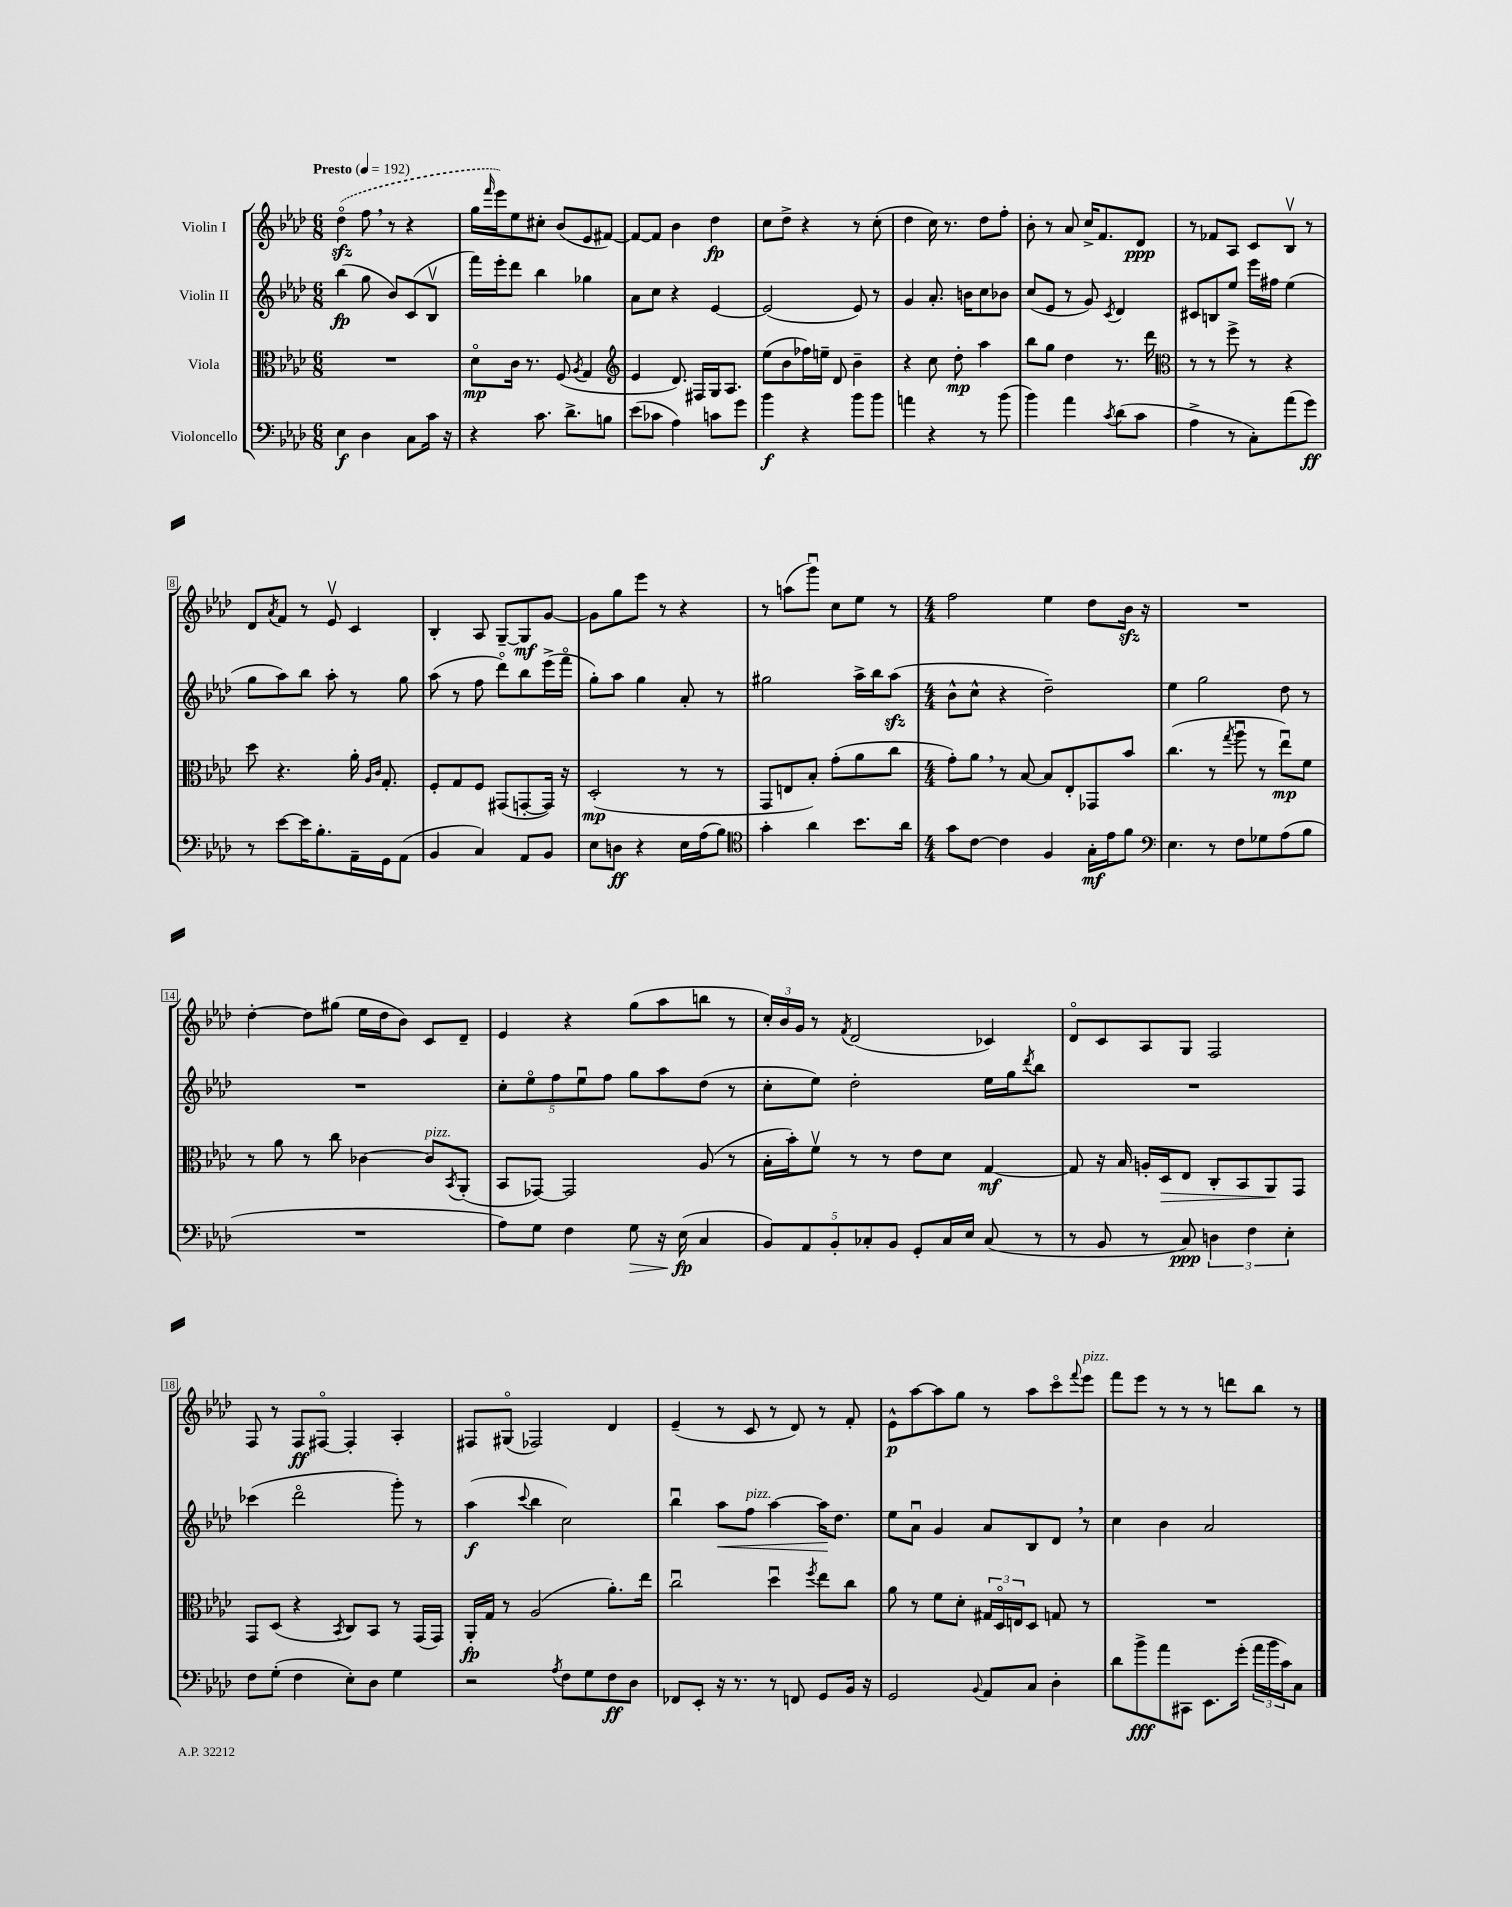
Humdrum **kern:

**kern	**dynam	**kern	**dynam	**kern	**dynam	**kern	**dynam
*part4	*part4	*part3	*part3	*part2	*part2	*part1	*part1
*staff4	*staff4	*staff3	*staff3	*staff2	*staff2	*staff1	*staff1
*I"Violoncello	*	*I"Viola	*	*I"Violin II	*	*I"Violin I	*
*clefF4	*	*clefC3	*	*clefG2	*	*clefG2	*
*k[b-e-a-d-]	*	*k[b-e-a-d-]	*	*k[b-e-a-d-]	*	*k[b-e-a-d-]	*
*M6/8	*	*M6/8	*	*M6/8	*	*M6/8	*
*MM192	*	*MM192	*	*MM192	*	*MM192	*
=1	=1	=1	=1	=1	=1	=1	=1
!	!	!	!	!	!	!LO:TX:a:B:t=Presto	!
4E-\	f	2.r	.	(4bb-\	fp	(4dd-zz\	.
4D-\	.	.	.	8gg\	.	8ff,\	.
.	.	.	.	8b-/L)	.	8r	.
8C\L	.	.	.	(8c/	.	4r	.
16c\Jk	.	.	.	8B-v/J	.	.	.
16r	.	.	.	.	.	.	.
=2	=2	=2	=2	=2	=2	=2	=2
4r	.	8d-\L	mp	16fff\LL)	.	16gg\LL	.
.	.	.	.	.	.	16qqfff/	.
.	.	.	.	16eee-'\J	.	16eee-\J)	.
.	.	16c\Jk	.	8ddd-\J	.	8ee-\	.
.	.	8.r	.	.	.	.	.
8.c\	.	.	.	4bb-\	.	8cc#X'\J	.
.	.	(8F/	.	.	.	(8b-/L	.
8.d-^\L	.	.	.	.	.	.	.
.	.	8qA-/	.	.	.	.	.
.	.	4G/	.	4gg-X\	.	8e-/	.
8Bn\J	.	.	.	.	.	[8f#X/J)	.
=3	=3	=3	=3	=3	=3	=3	=3
*	*	*clefG2	*	*	*	*	*
(8e-\L	.	4e-/	.	8a-\L	.	8f#/L_	.
8c-X\J	.	.	.	8cc\J	.	8f#/J]	.
4A-\)	.	8.d-/)	.	4r	.	4b-\	.
.	.	16F#X/LL	.	.	.	.	.
8cn\L	.	16G/J	.	[4e-/	.	4dd-\	fp
.	.	8.A-/J	.	.	.	.	.
8g\J	.	.	.	.	.	.	.
=4	=4	=4	=4	=4	=4	=4	=4
4b-\	f	(8ee-\L	.	(2e-/]	.	8cc\L	.
.	.	8b-\	.	.	.	8dd-^\J	.
4r	.	16ff-X\L)	.	.	.	4r	.
.	.	16een~\JJ	.	.	.	.	.
.	.	8d-/	.	.	.	.	.
8b-\L	.	4b-~\	.	8e-/)	.	8r	.
8b-\J	.	.	.	8r	.	(8cc'\	.
=5	=5	=5	=5	=5	=5	=5	=5
4an\	.	4r	.	4g/	.	4dd-\	.
4r	.	8cc\	.	8.a-'/	.	16cc\)	.
.	.	.	.	.	.	8.r	.
.	.	8dd-'\	mp	.	.	.	.
.	.	.	.	16bn\KL	.	.	.
8r	.	4aa-\	.	8cc\	.	8dd-\L	.
(8b-\	.	.	.	8b-X\J	.	8ff'\J	.
=6	=6	=6	=6	=6	=6	=6	=6
4b-\)	.	8bb-\L	.	(8cc/L	.	8b-'\	.
.	.	8gg\J	.	8e-/J	.	8r	.
4a-\	.	4dd-\	.	8r	.	8a-/	.
.	.	.	.	8g/)	.	16cc^/KL	.
.	.	.	.	.	.	8.f/	.
8qc/	.	.	.	8qc/	.	.	.
(8d-\L	.	8.r	.	4d-/	.	.	.
8c\J	.	.	.	.	.	8d-/J	ppp
.	.	16ddd-\	.	.	.	.	.
=7	=7	=7	=7	=7	=7	=7	=7
*	*	*clefC3	*	*	*	*	*
4A-^\	.	8r	.	8c#X/L	.	8r	.
.	.	8r	.	8Bn/	.	8f-X/L	.
8r	.	8ff^\	.	8ee-/J	.	8A-/J	.
8C'\L)	.	8r	.	16eee-\LL	.	8c/L	.
.	.	.	.	16ff#X\JJ	.	.	.
(8a-\	.	4r	.	(4ee-\	.	8B-v/J	.
8g\J)	ff	.	.	.	.	8r	.
!!LO:LB:g=z
=8	=8	=8	=8	=8	=8	=8	=8
8r	.	8dd-\	.	8gg\L	.	8d-/L	.
.	.	.	.	.	.	8qa-/	.
[8e-\L	.	4.r	.	8aa-\)	.	8f/J	.
16e-\K]	.	.	.	8bb-\J	.	8r	.
8.B-'\	.	.	.	.	.	.	.
.	.	.	.	8aa-'\	.	8e-v/	.
16AA-~\L	.	16a-'\	.	8r	.	4c/	.
.	.	16qqA-/LL	.	.	.	.	.
.	.	16qqc/JJ	.	.	.	.	.
16GG\J	.	8.G'/	.	.	.	.	.
(8AA-\J	.	.	.	8gg\	.	.	.
=9	=9	=9	=9	=9	=9	=9	=9
4BB-/	.	8F'/L	.	(8aa-\	.	4B-'/	.
.	.	8G/	.	8r	.	.	.
4C/)	.	8F/J	.	8ff\	.	8A-/	.
.	.	(8GG#X/L	.	8ddd-\L)	.	[8G~/L	.
8AA-/L	.	[8GGn'/	.	8bb-\	.	8G/]	mf
8BB-/J	.	16GG/Jk])	.	(16eee-^\L	.	[8g/J	.
.	.	16r	.	16fff\JJ	.	.	.
=10	=10	=10	=10	=10	=10	=10	=10
8E-\L	.	(2D-'/	mp	8gg'\L)	.	8g\L]	.
8Dn\J	ff	.	.	8aa-\J	.	8gg\	.
4r	.	.	.	4gg\	.	8eee-\J	.
.	.	.	.	.	.	8r	.
16E-\LL	.	8r	.	8a-'/	.	4r	.
(16A-\J	.	.	.	.	.	.	.
8B-\J)	.	8r	.	8r	.	.	.
=11	=11	=11	=11	=11	=11	=11	=11
*clefC4	*	*	*	*	*	*	*
4g'\	.	8GG/L	.	2gg#X\	.	8r	.
.	.	8En/	.	.	.	(8aan\L	.
4a-\	.	8B-'/J)	.	.	.	8gggu\J)	.
.	.	(8g'\L	.	.	.	8cc\L	.
8.b-\L	.	8a-\	.	16aa-^\LL	.	8ee-\J	.
.	.	.	.	16bb-\J	.	.	.
.	.	8cc\J	.	(8aa-zz\J	.	8r	.
16a-\Jk	.	.	.	.	.	.	.
=12	=12	=12	=12	=12	=12	=12	=12
*M4/4	*	*M4/4	*	*M4/4	*	*M4/4	*
8g\L	.	8g'\L)	.	8b-^^\L	.	2ff\	.
[8c\J	.	8a-,\J	.	8cc^^\J	.	.	.
4c\]	.	8r	.	4r	.	.	.
.	.	[8B-/	.	.	.	.	.
4F/	.	8B-/L]	.	2dd-~\)	.	4ee-\	.
.	.	8E-'/	.	.	.	.	.
16G'\LL	mf	8GG-X/	.	.	.	8dd-\L	.
16e-\J	.	.	.	.	.	.	.
8f\J	.	8b-/J	.	.	.	16b-zz\Jk	.
.	.	.	.	.	.	16r	.
=13	=13	=13	=13	=13	=13	=13	=13
*clefF4	*	*	*	*	*	*	*
4.E-\	.	(4.cc\	.	4ee-\	.	1r	.
.	.	.	.	2gg\	.	.	.
8r	.	8r	.	.	.	.	.
.	.	8qgg/	.	.	.	.	.
8F\L	.	8aa-u\	.	.	.	.	.
8G-X\	.	8r	.	.	.	.	.
(8A-\	.	8ee-u\L)	mp	8dd-\	.	.	.
8B-\J	.	8f\J	.	8r	.	.	.
!!LO:LB:g=z
=14	=14	=14	=14	=14	=14	=14	=14
1r	.	8r	.	1r	.	[4dd-'\	.
.	.	8a-\	.	.	.	.	.
.	.	8r	.	.	.	8dd-\L]	.
.	.	8cc\	.	.	.	(8gg#X\J	.
.	.	[4c-X\	.	.	.	16ee-\LL	.
.	.	.	.	.	.	16dd-\J	.
.	.	.	.	.	.	8b-\J)	.
!	!	!LO:TX:a:i:t=pizz.	!	!	!	!	!
.	.	8c-/L]	.	.	.	8c/L	.
.	.	8qBB-/	.	.	.	.	.
.	.	(8AA-'/J	.	.	.	8d-~/J	.
=15	=15	=15	=15	=15	=15	=15	=15
8A-\L)	.	8BB-/L	.	10cc'\L	.	4e-/	.
.	.	.	.	10ee-\	.	.	.
8G\J	.	[8GG-X/J)	.	.	.	.	.
.	.	.	.	10ff\	.	.	.
4F\	.	2GG-/]	.	.	.	4r	.
.	.	.	.	10ee-u\	.	.	.
.	.	.	.	10ff\J	.	.	.
!	!LO:HP:b	!	!	!	!	!	!
8G\	>	.	.	8gg\L	.	(8gg\L	.
16r	.	.	.	8aa-\	.	8aa-\	.
(16E-\	fp	.	.	.	.	.	.
4C/	]	(8A-/	.	(8dd-\J	.	8bbn\J	.
.	.	8r	.	8r	.	8r	.
=16	=16	=16	=16	=16	=16	=16	=16
10BB-/L)	.	16B-'\LL	.	8cc'\L	.	24cc'/LL)	.
.	.	.	.	.	.	24b-/	.
.	.	16b-'\J)	.	.	.	.	.
.	.	.	.	.	.	24g/JJ	.
10AA-/	.	.	.	.	.	.	.
.	.	8fv\J	.	8ee-\J)	.	8r	.
10BB-'/	.	.	.	.	.	.	.
.	.	.	.	.	.	8qf/	.
.	.	8r	.	2dd-'\	.	(2d-/	.
10C-X'/	.	.	.	.	.	.	.
.	.	8r	.	.	.	.	.
10BB-/J	.	.	.	.	.	.	.
8GG'/L	.	8e-\L	.	.	.	.	.
16C-/L	.	8d-\J	.	.	.	.	.
16E-/JJ	.	.	.	.	.	.	.
(8C-/	.	[4G/	mf	16ee-\LL	.	4c-X/)	.
.	.	.	.	16gg\J	.	.	.
.	.	.	.	8qddd-/	.	.	.
8r	.	.	.	8bb-\J	.	.	.
=17	=17	=17	=17	=17	=17	=17	=17
8r	.	8G/]	.	1r	.	8d-/L	.
8BB-/	.	16r	.	.	.	8c/	.
.	.	16B-/	.	.	.	.	.
8r	.	16An'/LL	.	.	.	8A-/	.
!	!	!	!LO:HP:b	!	!	!	!
.	.	16D-/J	>	.	.	.	.
8C/)	ppp	8E-/J	.	.	.	8G/J	.
6Dn\	.	8C'/L	.	.	.	2F/	.
.	.	8BB-/	.	.	.	.	.
6F\	.	.	.	.	.	.	.
.	.	8AA-/	.	.	.	.	.
6E-'\	.	.	.	.	.	.	.
.	.	8GG/J	]	.	.	.	.
!!LO:LB:g=z
=18	=18	=18	=18	=18	=18	=18	=18
8F\L	.	8GG/L	.	(4ccc-X\	.	8F/	.
(8G'\J	.	(8D-/J	.	.	.	8r	.
4F\	.	4r	.	2ddd-\	.	8F/L	ff
.	.	.	.	.	.	[8F#X/J	.
.	.	8qBB-/	.	.	.	.	.
8E-'\L)	.	8C/L)	.	.	.	4F#'/]	.
8D-\J	.	8BB-/J	.	.	.	.	.
4G\	.	8r	.	8ggg'\)	.	4A-'/	.
.	.	(16GG/LL	.	8r	.	.	.
.	.	16GG/JJ)	.	.	.	.	.
=19	=19	=19	=19	=19	=19	=19	=19
2r	.	16AA-'/LL	fp	(4aa-\	f	8F#X/L	.
.	.	16G/JJ	.	.	.	.	.
.	.	8r	.	.	.	(8G#X/J	.
.	.	.	.	8qqccc/	.	.	.
.	.	(2A-/	.	4bb-\	.	2F-X/)	.
8qA-/	.	.	.	.	.	.	.
8F\L	.	.	.	2cc\)	.	.	.
8G\	.	.	.	.	.	.	.
8F\	ff	8.a-'\L)	.	.	.	4d-/	.
8D-\J	.	.	.	.	.	.	.
.	.	16ee-\Jk	.	.	.	.	.
=20	=20	=20	=20	=20	=20	=20	=20
8FF-X/L	.	2ccu\	.	4bb-u\	.	(4e-~/	.
8EE-'/J	.	.	.	.	.	.	.
!	!	!	!	!	!LO:HP:b	!	!
16r	.	.	.	8aa-\L	<	8r	.
8.r	.	.	.	.	.	.	.
!	!	!	!	!LO:TX:a:i:t=pizz.	!	!	!
.	.	.	.	8ff\J	.	8c/	.
8r	.	4dd-u\	.	[4aa-\	.	8r	.
8FFn/	.	.	.	.	.	8d-/)	.
.	.	8qff/	.	.	.	.	.
8GG/L	.	8ee-\L	.	16aa-\KL]	.	8r	.
.	.	.	.	8.dd-\J	[	.	.
16BB-/Jk	.	8cc\J	.	.	.	8f'/	.
16r	.	.	.	.	.	.	.
=21	=21	=21	=21	=21	=21	=21	=21
2GG/	.	8a-\	.	8ee-\L	.	8e-^^\L	p
.	.	8r	.	8a-u\J	.	[8aa-\	.
.	.	8f\L	.	4g/	.	8aa-\]	.
.	.	8d-'\J	.	.	.	8gg\J	.
8qqBB-/	.	.	.	.	.	.	.
8AA-/L	.	24G#X/LL	.	8a-/L	.	8r	.
.	.	24D-/	.	.	.	.	.
.	.	24En/J	.	.	.	.	.
8C/J	.	8D-/J	.	8B-/	.	8aa-\L	.
4D-'\	.	8Gn/	.	8d-,/J	.	8ccc\	.
.	.	.	.	.	.	8qqfff/	.
!	!	!	!	!	!	!LO:TX:a:i:t=pizz.	!
.	.	8r	.	8r	.	8eee-\J	.
=22	=22	=22	=22	=22	=22	=22	=22
8d-\L	.	1r	.	4cc\	.	8fff\L	.
8b-^\	fff	.	.	.	.	8eee-\J	.
8a-\	.	.	.	4b-\	.	8r	.
8CC#X\J	.	.	.	.	.	8r	.
8.EE-\L	.	.	.	2a-/	.	8r	.
.	.	.	.	.	.	8dddn\L	.
(16g'\Jk	.	.	.	.	.	.	.
24a-\LL	.	.	.	.	.	8bb-\J	.
24b-\	.	.	.	.	.	.	.
24c\J)	.	.	.	.	.	.	.
8C\J	.	.	.	.	.	8r	.
==	==	==	==	==	==	==	==
*-	*-	*-	*-	*-	*-	*-	*-
